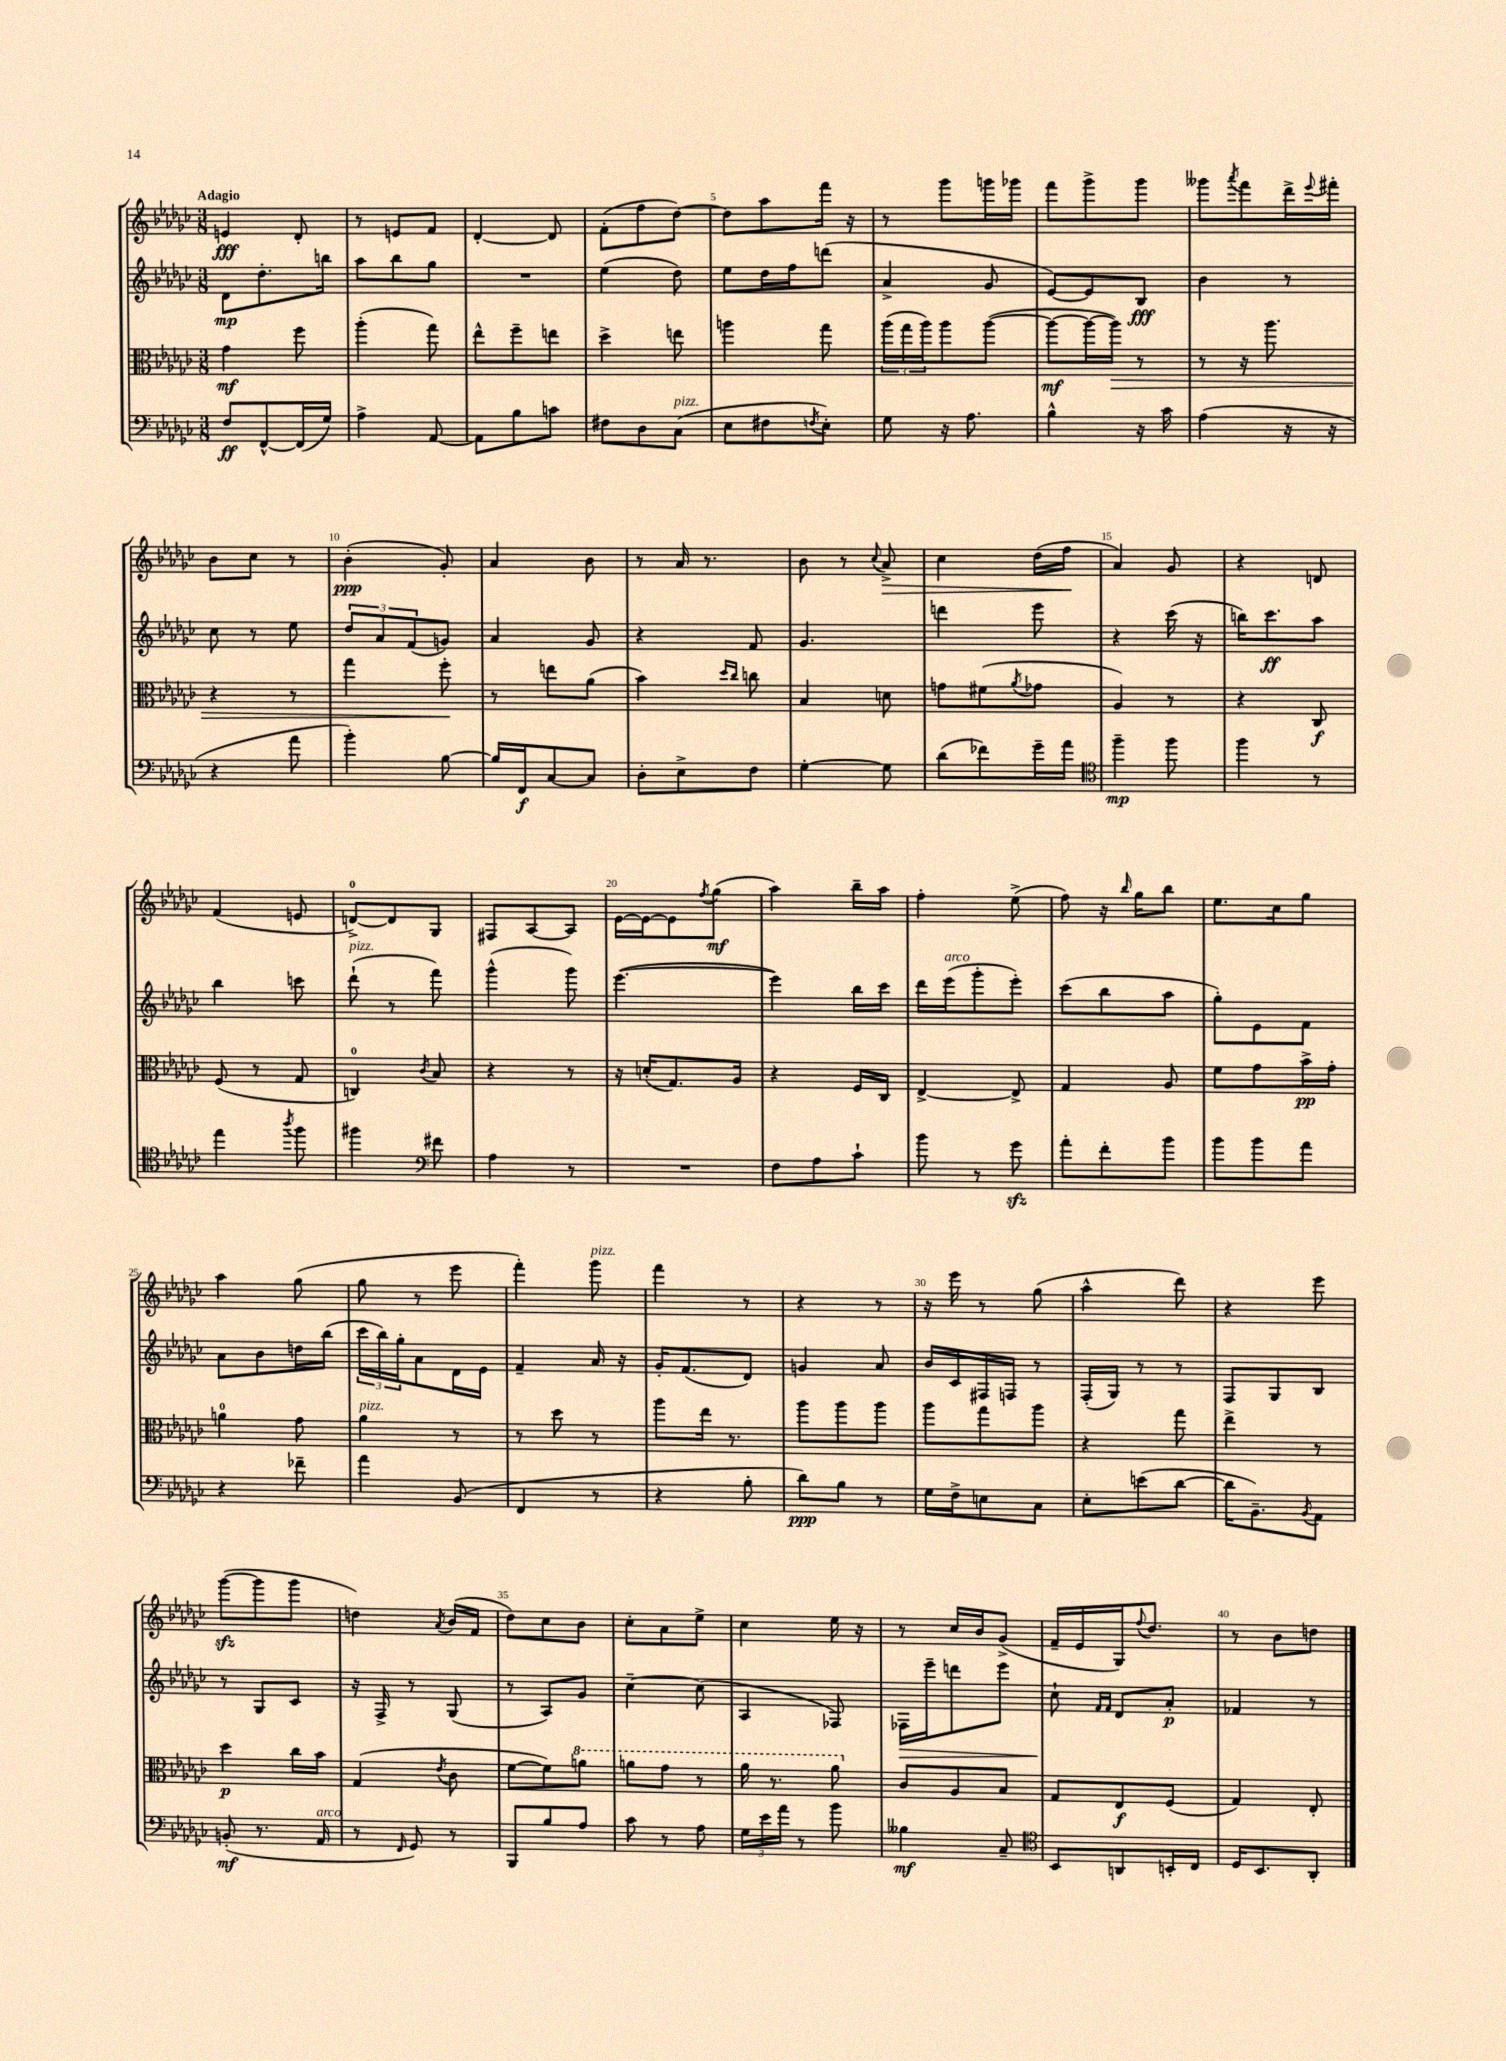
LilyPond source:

<<
\new StaffGroup <<
\new Staff = "s0" {
    \clef treble \key ges \major \numericTimeSignature \time 3/8 \tempo "Adagio"
    e'4\fff des'8-. |
    r8 e'8 f'8 |
    des'4~-. des'8 |
    f'8-.( f''8 des''8~) |
    des''8 aes''8 f'''16 r16 |
    r8 ges'''8 g'''16 ges'''16 |
    f'''8 ges'''8-> ges'''8 |
    geses'''8 \acciaccatura { aes'''8 } f'''8 des'''16-> \appoggiatura { ees'''8 } fis'''16-. |
    bes'8 ces''8 r8 |
    bes'4-.\ppp( ges'8-.) |
    aes'4 bes'8 |
    r8 aes'16 r8. |
    bes'8 r8 \appoggiatura { ces''8 } aes'8->\> |
    ces''4 des''16( f''16\! |
    aes'4) ges'8 |
    r4 d'8 |
    f'4( e'8 |
    d'8-0~->) d'8 ges8 |
    fis8 aes8~ aes8 |
    ees'16~ ees'16~ ees'8 \acciaccatura { f''8 } ges''8\mf( |
    aes''4) bes''16-- aes''16 |
    f''4-. ees''8->( |
    f''8) r16 \grace { bes''16 } ges''16 bes''8 |
    ees''8. ces''16 ges''8 |
    aes''4 ges''8( |
    ges''8 r8 ees'''8 |
    f'''4-.) ges'''8^\markup { \italic "pizz." } |
    f'''4 r8 |
    r4 r8 |
    r16 ees'''16 r8 ges''8( |
    aes''4-^ des'''8) |
    r4 ees'''8 |
    ges'''8~\sfz( ges'''8 ges'''8 |
    d''4) \acciaccatura { aes'8 } bes'16( f'16 |
    des''8) ces''8 bes'8 |
    ces''8-. aes'8 ees''8-> |
    ces''4 ees''16 r16 |
    r8 ces''16 bes'16 ges'8->( |
    f'16-- ees'16 ges16) \appoggiatura { f''8 } des''8. |
    r8 bes'8 d''8 \bar "|." |
}
\new Staff = "s1" {
    \clef treble \key ges \major \numericTimeSignature \time 3/8
    des'8\mp des''8.-. b''16 |
    aes''8 bes''8 ges''8 |
    R4. |
    ees''4( des''8) |
    ees''8 des''16 f''16 d'''8( |
    aes'4-> ges'8 |
    ees'8~) ees'8 bes8\fff |
    bes'4 r8 |
    ces''8 r8 ees''8 |
    \tuplet 3/2 { des''8 aes'8 f'8( } g'8) |
    aes'4 ges'8 |
    r4 f'8 |
    ges'4. |
    d'''4 ees'''8 |
    r4 ces'''16( r16 |
    b''16) ces'''8.\ff aes''8 |
    bes''4 c'''8 |
    des'''8-!^\markup { \italic "pizz." }( r8 f'''8) |
    ges'''4-^( ges'''8) |
    ees'''4.~( |
    ees'''4) bes''16 ces'''16 |
    des'''16 ees'''16^\markup { \italic "arco" }( ges'''8-. ees'''8-.) |
    ces'''8( bes''8 aes''8 |
    ges''8-.) ees'8 f'8 |
    aes'8 bes'8 d''16 bes''16( |
    \tuplet 3/2 { ces'''16 bes''16) ges''16-. } aes'8 des'16 ees'16 |
    f'4-- aes'16 r16 |
    ges'16-. f'8.( des'8) |
    g'4 aes'8 |
    bes'16 ces'16 fis16 f16 r8 |
    f16-.( ges16) r8 r8 |
    f8 ges8 bes8 |
    r8 ges8 ces'8 |
    r16 f16-> r8 ges8( |
    r8 aes8) ges'8 |
    ces''4~-- ces''8( |
    aes4 fes8) |
    fes16\> ees'''16-- d'''8 ees'''8 |
    ces''8-!\! \grace { f'16 f'16 } des'8 aes'8-.\p |
    fes'4 r8 \bar "|." |
}
\new Staff = "s2" {
    \clef alto \key ges \major \numericTimeSignature \time 3/8
    ges'4\mf f''8 |
    aes''4-.( ges''8) |
    ees''8-^ f''8-- e''8 |
    des''4-> e''8 |
    a''4 ges''8 |
    \tuplet 3/2 { aes''16( ges''16 aes''16) } aes''8 aes''8~( |
    aes''8~\mf aes''16~ aes''16\>) r8 |
    r8 r16 aes''8. |
    r4 r8 |
    ges''4 f''8-.\! |
    r8 e''8 aes'8( |
    bes'4) \grace { des''16 ces''16 } c''8 |
    bes4 d'8 |
    g'8 fis'8( \acciaccatura { aes'8 } ges'8 |
    aes4) r8 |
    r4 ces8\f |
    f8( r8 ges8 |
    c4-0) \acciaccatura { ces'8 } bes8 |
    r4 r8 |
    r16 d'16-.( ges8.) aes16 |
    r4 f16 ces16 |
    ees4~-> ees8-> |
    ges4 aes8 |
    f'8 ges'8 bes'16->\pp ges'16-. |
    a'4-0 ges'8 |
    aes'4^\markup { \italic "pizz." } r8 |
    r8 des''8 r8 |
    aes''8 ees''16 r8. |
    aes''8 aes''8 aes''8 |
    aes''8 ges''8 aes''8 |
    r4 ges''8 |
    ees''4-> r8 |
    des''4\p ces''16 bes'16 |
    ges4( \acciaccatura { ees'8 } ces'8 |
    f'8~ f'8) \ottava #1 a''8 |
    a''8 ges''8 r8 |
    aes''16 r8. aes''8 \ottava #0 |
    ces'8 aes8 bes8 |
    ges8 ees8\f f8( |
    ges4) ees8-. \bar "|." |
}
\new Staff = "s3" {
    \clef bass \key ges \major \numericTimeSignature \time 3/8
    f8\ff f,8~-^ f,16( ges16) |
    aes4-> aes,8~ |
    aes,8 bes8 c'8 |
    fis8 des8 ces8^\markup { \italic "pizz." }( |
    ees8 fis8 \acciaccatura { f8 } ees8-.) |
    ges8 r16 aes8. |
    bes4-^ r16 ces'16 |
    aes4( r16 r16 |
    r4 aes'8 |
    bes'4-.) bes8~ |
    bes16 f,16\f ces8~ ces8 |
    des8-. ees8-> f8 |
    ges4~-. ges8 |
    des'8( fes'8) ges'16-- aes'16 |
    \clef tenor f''4--\mp f''8 |
    f''4 r8 |
    ees''4 \acciaccatura { aes''8 } f''8 |
    fis''4 \clef bass fis'8 |
    aes4 r8 |
    R4. |
    f8 aes8 ces'8-! |
    bes'8 r8 ges'8\sfz |
    aes'8-. f'8-. bes'8 |
    bes'8 bes'8 aes'8 |
    r4 fes'8-- |
    aes'4 bes,8( |
    f,4 r8 |
    r4 bes8-. |
    des'8\ppp) bes8 r8 |
    ges16 f16-> e8 ces8 |
    ees8-. e'8( des'8~ |
    des'16 bes,8.--) \acciaccatura { bes,8 } aes,8 |
    b,8-.\mf( r8. aes,16^\markup { \italic "arco" } |
    r8 \grace { f,16 } ges,8) r8 |
    bes,,8 bes8 aes8 |
    ces'8 r8 aes8 |
    \tuplet 3/2 { ges16 ees'16 aes'16 } r8 bes'8 |
    beses4\mf ces8-- |
    \clef tenor bes,8 a,8 b,16-. ces16 |
    des16 bes,8. aes,8-. \bar "|." |
}
>>
>>
\layout { \context { \Score \override BarNumber.break-visibility = ##(#f #t #t) barNumberVisibility = #(every-nth-bar-number-visible 5) } }
